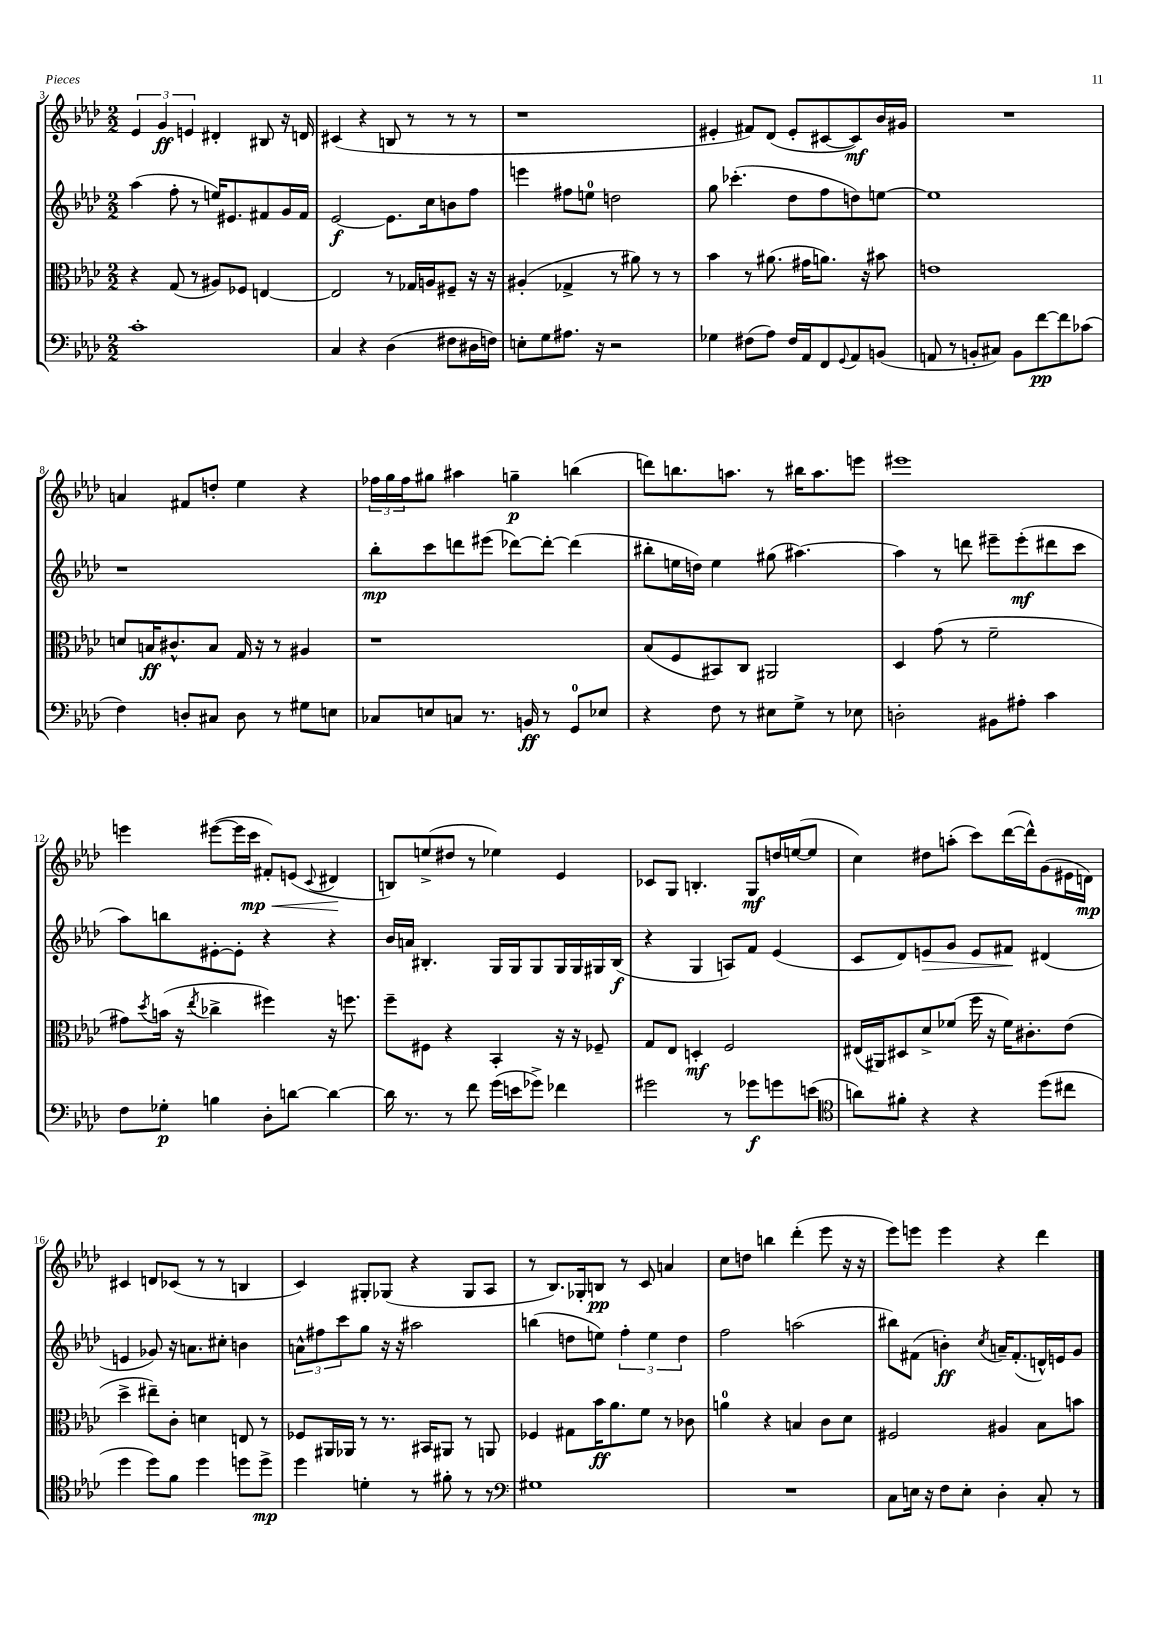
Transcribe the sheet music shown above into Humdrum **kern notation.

**kern	**dynam	**kern	**dynam	**kern	**dynam	**kern	**dynam
*part4	*part4	*part3	*part3	*part2	*part2	*part1	*part1
*staff4	*staff4	*staff3	*staff3	*staff2	*staff2	*staff1	*staff1
*clefF4	*	*clefC3	*	*clefG2	*	*clefG2	*
*k[b-e-a-d-]	*	*k[b-e-a-d-]	*	*k[b-e-a-d-]	*	*k[b-e-a-d-]	*
*M2/2	*	*M2/2	*	*M2/2	*	*M2/2	*
=3	=3	=3	=3	=3	=3	=3	=3
1c'	.	4r	.	(4aa-\	.	6e-/	.
.	.	.	.	.	.	6g/	ff
.	.	(8G/	.	8ff'\	.	.	.
.	.	.	.	.	.	6en/	.
.	.	8r	.	8r	.	.	.
.	.	8A#X/L)	.	16een/KL)	.	4d#X'/	.
.	.	.	.	8.e#X/	.	.	.
.	.	8F-X/J	.	.	.	.	.
.	.	[4En/	.	8f#X/	.	8B#X/	.
.	.	.	.	16g/L	.	16r	.
.	.	.	.	16f#/JJ	.	16dn/	.
=4	=4	=4	=4	=4	=4	=4	=4
4C/	.	2E/]	.	[2e-/	f	(4c#X/	.
4r	.	.	.	.	.	4r	.
(4D-\	.	8r	.	8.e-\L]	.	8Bn/	.
.	.	16G-X/LL	.	.	.	8r	.
.	.	16An/J	.	16cc\k	.	.	.
8F#X\L	.	8F#X~/J	.	8bn\	.	8r	.
16D#X\L	.	16r	.	8ff\J	.	8r	.
16Fn\JJ)	.	16r	.	.	.	.	.
=5	=5	=5	=5	=5	=5	=5	=5
8En'\L	.	(4A#X'/	.	4eeen\	.	1r	.
8G\	.	.	.	.	.	.	.
8.A#X\J	.	4G-X^/	.	8ff#X\L	.	.	.
.	.	.	.	8een\J	.	.	.
16r	.	.	.	.	.	.	.
2r	.	8r	.	2ddn\	.	.	.
.	.	8a#X\)	.	.	.	.	.
.	.	8r	.	.	.	.	.
.	.	8r	.	.	.	.	.
=6	=6	=6	=6	=6	=6	=6	=6
4G-X\	.	4b-\	.	8gg\	.	4e#X'/	.
.	.	.	.	(4.ccc-X'\	.	.	.
(8F#X\L	.	8r	.	.	.	8f#X/L)	.
8A-\J)	.	(8.a#X\	.	.	.	(8d-/J	.
16F#/LL	.	.	.	8dd-\L	.	8e#'/L	.
16AA-/J	.	16g#X\KL	.	.	.	.	.
8FF/	.	8.an\J)	.	8ff\	.	[8c#X/	.
8qqGG/	.	.	.	.	.	.	.
8AA-/	.	.	.	8ddn\)	.	8c#/])	mf
.	.	16r	.	.	.	.	.
(8BBn/J	.	8b#X\	.	[8een\J	.	16b-/L	.
.	.	.	.	.	.	16g#X/JJ	.
=7	=7	=7	=7	=7	=7	=7	=7
8AAn/	.	1en	.	1ee]	.	1r	.
8r	.	.	.	.	.	.	.
8BBn'/L	.	.	.	.	.	.	.
8C#X/J)	.	.	.	.	.	.	.
8BB\L	.	.	.	.	.	.	.
[8f\	pp	.	.	.	.	.	.
8f\]	.	.	.	.	.	.	.
(8c-X\J	.	.	.	.	.	.	.
!!LO:LB:g=z
=8	=8	=8	=8	=8	=8	=8	=8
4F\)	.	8dn/L	.	1r	.	4an/	.
.	.	16Bn/K	ff	.	.	.	.
.	.	8.c#X^^/	.	.	.	.	.
8Dn'/L	.	.	.	.	.	8f#X/L	.
8C#X/J	.	8B/J	.	.	.	8ddn'/J	.
8D\	.	16G/	.	.	.	4ee-\	.
.	.	16r	.	.	.	.	.
8r	.	8r	.	.	.	.	.
8G#X\L	.	4A#X/	.	.	.	4r	.
8En\J	.	.	.	.	.	.	.
=9	=9	=9	=9	=9	=9	=9	=9
8C-X/L	.	1r	.	8bb-'\L	mp	24ff-X\LL	.
.	.	.	.	.	.	24gg\	.
.	.	.	.	.	.	24ff-\J	.
8En/	.	.	.	8ccc\	.	8gg#X\J	.
8Cn/J	.	.	.	8dddn\	.	4aa#X\	.
8.r	.	.	.	(8eee#X\J	.	.	.
.	.	.	.	[8ddd-X\L)	.	4ggn~\	p
16BBn/	ff	.	.	.	.	.	.
8r	.	.	.	8ddd-'\J_	.	.	.
8GG/L	.	.	.	(4ddd-\]	.	(4bbn\	.
8E-X/J	.	.	.	.	.	.	.
=10	=10	=10	=10	=10	=10	=10	=10
4r	.	(8B-/L	.	8bb#X'\L	.	8dddn\L)	.
.	.	8F/	.	16een\L	.	8.bbn\	.
.	.	.	.	16ddn\JJ)	.	.	.
8F\	.	8BB#X/)	.	4ee\	.	.	.
.	.	.	.	.	.	8.aan\J	.
8r	.	8C/J	.	.	.	.	.
8E#X\L	.	2AA#X/	.	(8gg#X\	.	8r	.
8G^\J	.	.	.	[4.aa#X\)	.	16bb#X\KL	.
.	.	.	.	.	.	8.aa\	.
8r	.	.	.	.	.	.	.
8E-X\	.	.	.	.	.	8eeen\J	.
=11	=11	=11	=11	=11	=11	=11	=11
2Dn'\	.	4D-/	.	4aa#\]	.	1eee#X	.
.	.	(8g\	.	8r	.	.	.
.	.	8r	.	8dddn\	.	.	.
8BB#X\L	.	2f~\	.	8eee#X~\L	.	.	.
8A#X'\J	.	.	.	(8eee#'\	mf	.	.
4c\	.	.	.	8ddd#X\	.	.	.
.	.	.	.	8ccc\J	.	.	.
!!LO:LB:g=z
=12	=12	=12	=12	=12	=12	=12	=12
8F\L	.	8g#X\L)	.	8aa-\L)	.	4eeen\	.
.	.	8qdd-/	.	.	.	.	.
8G-X'\J	p	(16bn\Jk	.	8bbn\	.	.	.
.	.	16r	.	.	.	.	.
.	.	8qee-/	.	.	.	.	.
4Bn\	.	4cc-X^\	.	[8e#X'\	.	([8eee#X\L	.
.	.	.	.	8e#'\J]	.	16eee#\L]	.
!	!	!	!	!	!	!	!LO:HP:b
.	.	.	.	.	.	16ccc\JJ	< mp
8D-'\L	.	4ff#X\)	.	4r	.	8f#X'/L)	.
[8dn\J	.	.	.	.	.	(8en/J	.
.	.	.	.	.	.	8qqc/	.
4d\_	.	16r	.	4r	.	4d#X/	.
.	.	8.ffn\	.	.	.	.	.
.	.	.	.	.	.	.	[
=13	=13	=13	=13	=13	=13	=13	=13
16d\]	.	8ff~\L	.	16b-/LL	.	8Bn/L)	.
8.r	.	.	.	16an/JJ	.	.	.
.	.	8F#X\J	.	4.B#X'/	.	(8een^/	.
8r	.	4r	.	.	.	8dd#X/J	.
8f\	.	.	.	.	.	8r	.
(16g\LL	.	4BB-'/	.	16G/LL	.	4ee-X\)	.
16en\J	.	.	.	16G/J	.	.	.
8g-X^\J)	.	.	.	8G/	.	.	.
4f-X\	.	16r	.	16G/L	.	4e-/	.
.	.	16r	.	16G/	.	.	.
.	.	8F-X~/	.	16G#X/	.	.	.
.	.	.	.	(16B#/JJ	f	.	.
=14	=14	=14	=14	=14	=14	=14	=14
2g#X\	.	8G/L	.	4r	.	8c-X/L	.
.	.	8E-/J	.	.	.	8G/J	.
.	.	4Dn'/	mf	4G/	.	4.Bn'/	.
8r	.	2F/	.	8An/L)	.	.	.
8g-X\L	f	.	.	8f/J	.	8G/L	mf
8gn\	.	.	.	(4e-/	.	16ddn/L	.
.	.	.	.	.	.	([16een/J	.
(8en\J	.	.	.	.	.	8ee/J]	.
=15	=15	=15	=15	=15	=15	=15	=15
*clefC4	*	*	*	*	*	*	*
8an\L)	.	(16E#X/LL	.	8c/L	.	4cc\)	.
.	.	16AA#X/J)	.	.	.	.	.
8f#X'\J	.	8D#X/	.	8d-/)	.	.	.
!	!	!	!	!	!LO:HP:b	!	!
4r	.	8d-^/	.	8en/	>	8dd#X\L	.
.	.	(8f-X/J	.	8g/J	.	(8aan'\J	.
4r	.	16ff\	.	8e/L	.	8ccc\L)	.
.	.	16r	.	.	.	.	.
.	.	16f-\KL)	.	8f#X/J	.	([16ddd-\L	.
.	.	8.c#X'\	.	.	.	16ddd-^^\J])	.
(8dd-\L	.	.	.	(4d#X/	]	(8g\	.
8cc#X\J	.	(8e-\J	.	.	.	16e#X\L	.
.	.	.	.	.	.	16dn\JJ)	mp
!!LO:LB:g=z
=16	=16	=16	=16	=16	=16	=16	=16
4dd-\	.	4dd-^\	.	4en/	.	4c#X/	.
8dd-\L)	.	8ee#X~\L)	.	8g-X/)	.	8dn/L	.
8f\J	.	8c'\J	.	16r	.	(8c-X/J	.
.	.	.	.	8.an\L	.	.	.
4dd-\	.	4dn\	.	.	.	8r	.
.	.	.	.	8cc#X'\J	.	8r	.
8ddn\L	.	8En/	.	4bn\	.	4Bn/	.
8dd^\J	mp	8r	.	.	.	.	.
=17	=17	=17	=17	=17	=17	=17	=17
4dd-\	.	8F-X/L	.	12an^^\L	.	4c/)	.
.	.	.	.	12ff#X\	.	.	.
.	.	16AA#X/L	.	.	.	.	.
.	.	.	.	12ccc\	.	.	.
.	.	16AA-X/JJ	.	.	.	.	.
4dn'\	.	8r	.	8gg\J	.	8G#X'/L	.
.	.	8.r	.	16r	.	(8G-X/J	.
.	.	.	.	16r	.	.	.
8r	.	.	.	2aa#X\	.	4r	.
.	.	16BB#X/KL	.	.	.	.	.
8f#X'\	.	8AA#X/J	.	.	.	.	.
8r	.	8r	.	.	.	8G-/L	.
8r	.	8AAn/	.	.	.	8A-/J	.
=18	=18	=18	=18	=18	=18	=18	=18
*clefF4	*	*	*	*	*	*	*
1G#X	.	4F-X/	.	(4bbn\	.	8r	.
.	.	.	.	.	.	8.B-/L)	.
.	.	8G#X\L	.	8ddn\L	.	.	.
.	.	.	.	.	.	16G-X'/k	.
.	.	16b-\K	ff	8een\J)	.	8Bn/J	pp
.	.	8.a-\	.	.	.	.	.
.	.	.	.	6ff'\	.	8r	.
.	.	8f\J	.	.	.	8c/	.
.	.	.	.	6ee\	.	.	.
.	.	8r	.	.	.	4an/	.
.	.	.	.	6dd\	.	.	.
.	.	8c-X\	.	.	.	.	.
=19	=19	=19	=19	=19	=19	=19	=19
1r	.	4an\	.	2ff\	.	8cc\L	.
.	.	.	.	.	.	8ddn\J	.
.	.	4r	.	.	.	4bbn\	.
.	.	4Bn/	.	(2aan\	.	(4ddd-'\	.
.	.	8c\L	.	.	.	8eee-\	.
.	.	8d-\J	.	.	.	16r	.
.	.	.	.	.	.	16r	.
=20	=20	=20	=20	=20	=20	=20	=20
8C\L	.	2F#X/	.	8bb#X\L)	.	8eee-\L)	.
16En\Jk	.	.	.	(8f#X\J	.	8eeen\J	.
16r	.	.	.	.	.	.	.
8F\L	.	.	.	4bn'\)	ff	4eee\	.
8E'\J	.	.	.	.	.	.	.
.	.	.	.	8qcc/	.	.	.
4D-'\	.	4A#X/	.	16an~/KL	.	4r	.
.	.	.	.	(8.f#'/	.	.	.
8C'/	.	8B-\L	.	16dn^^/L)	.	4ddd-\	.
.	.	.	.	16en/J	.	.	.
8r	.	8bn\J	.	8g/J	.	.	.
==	==	==	==	==	==	==	==
*-	*-	*-	*-	*-	*-	*-	*-
